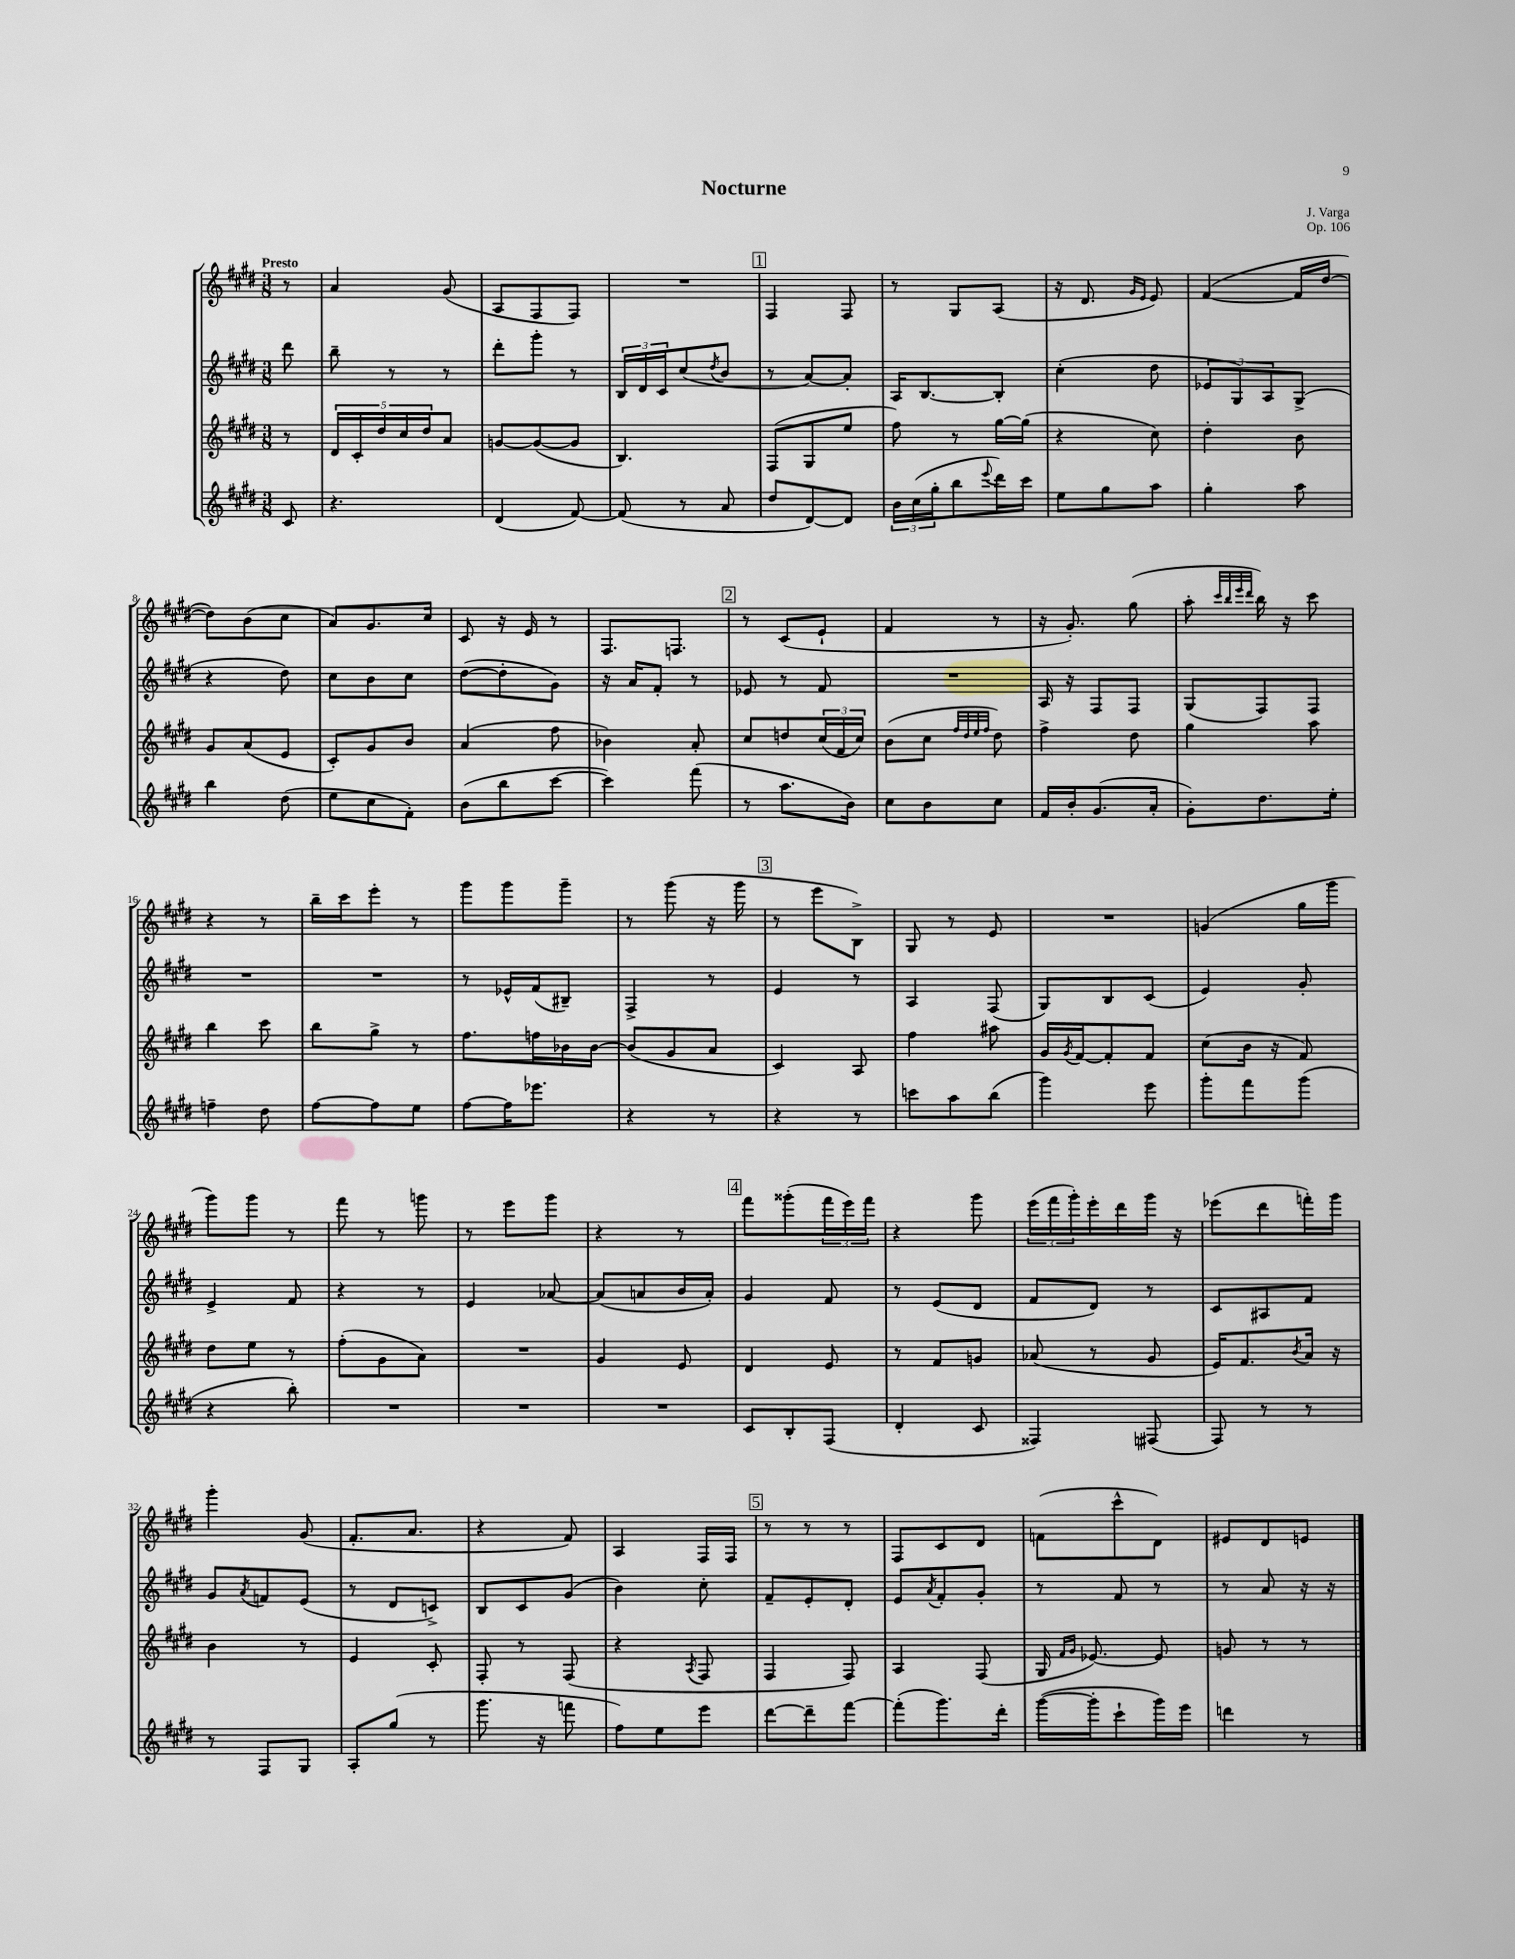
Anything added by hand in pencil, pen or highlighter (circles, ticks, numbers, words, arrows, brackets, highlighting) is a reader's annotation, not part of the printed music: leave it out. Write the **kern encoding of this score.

**kern	**kern	**kern	**kern
*staff4	*staff3	*staff2	*staff1
*clefG2	*clefG2	*clefG2	*clefG2
*k[f#c#g#d#]	*k[f#c#g#d#]	*k[f#c#g#d#]	*k[f#c#g#d#]
*M3/8	*M3/8	*M3/8	*M3/8
8c#	8r	8ddd#	8r
=	=	=	=
4.r	20d#	8bb~	4a
.	20c#'	.	.
.	20dd#	.	.
.	.	8r	.
.	20cc#	.	.
.	20dd#	.	.
.	8a	8r	(8g#
=	=	=	=
(4d#	[8g	8ddd#'	8A
.	(8g_	8ggg#'	8F#
[8f#)	8g]	8r	8F#)
=	=	=	=
(8f#]	4.B)	24B	4.r
.	.	24d#	.
.	.	24c#	.
8r	.	(8cc#	.
.	.	8qdd#	.
8a	.	8b	.
=	=	=	=
8dd#	(8F#	8r	4F#
[8d#)	8G#	[8a)	.
8d#]	8ee	8a']	8F#
=	=	=	=
24b	8ff#)	16A	8r
(24cc#	.	.	.
.	.	[8.B	.
24gg#'	.	.	.
8bb	8r	.	8G#
8qqeee	.	.	.
16ddd#)	[16gg#	8B']	(8A
16ccc#	(16gg#]	.	.
=	=	=	=
8ee	4r	(4cc#'	16r
.	.	.	8.d#
8gg#	.	.	.
.	.	.	16qqg#
.	.	.	16qqe
8aa	8cc#)	8dd#	8e)
=	=	=	=
4gg#'	4dd#'	12e-	([4f#
.	.	12G#)	.
.	.	12A	.
8aa	8b	(8G#^	16f#]
.	.	.	[16dd#
=	=	=	=
4bb	8g#	4r	8dd#])
.	(8a	.	(8b
(8dd#	8e	8dd#)	8cc#
=	=	=	=
8ee	8c#')	8cc#	8a)
8cc#	8g#	8b	8.g#
8f#')	8b	8cc#	.
.	.	.	16cc#
=	=	=	=
(8b	(4a	([8dd#	8c#
8bb	.	8dd#']	16r
.	.	.	16e
[8ccc#	8ff#	8g#)	8r
=	=	=	=
4ccc#])	4b-)	16r	8.F#
.	.	16a	.
.	.	8f#'	.
.	.	.	8.F
(8fff#	8a'	8r	.
=	=	=	=
8r	8cc#	8e-	8r
8.aa	8dd	8r	(8c#
.	(24cc#	8f#	8e`
.	24f#	.	.
16b)	.	.	.
.	24cc#)	.	.
=	=	=	=
8cc#	(8b	4.r	4f#
8b	8cc#	.	.
.	32qqff#	.	.
.	32qqdd#	.	.
.	32qqee	.	.
.	32qqff#	.	.
8cc#	8dd#)	.	8r
=	=	=	=
16f#	4ff#^	16A	16r
16b'	.	16r	8.g#')
(8.g#	.	8F#	.
.	8dd#	8F#	(8gg#
16a'	.	.	.
=	=	=	=
8g#')	4gg#	(8G#	8aa'
.	.	.	32qqccc#
.	.	.	32qqbb
.	.	.	32qqeee
.	.	.	32qqddd#
8.dd#	.	8F#)	16bb)
.	.	.	16r
.	8aa	8F#	8ccc#
16ee'	.	.	.
=	=	=	=
4ff~	4bb	4.r	4r
8dd#	8ccc#	.	8r
=	=	=	=
[8ff#	8bb	4.r	16bb~
.	.	.	16ccc#
8ff#]	8gg#^	.	8eee'
8ee	8r	.	8r
=	=	=	=
[8ff#	8.ff#	8r	8ggg#
16ff#]	.	16e-^^	8ggg#
8.eee-	16ff	(16f#	.
.	16b-	8B#~)	8ggg#~
.	[16b-	.	.
=	=	=	=
4r	(8b-]	4F#^	8r
.	8g#	.	(8ggg#
8r	8a	8r	16r
.	.	.	16ggg#
=	=	=	=
4r	4c#)	4e	8r
.	.	.	8eee
8r	8A	8r	8B^)
=	=	=	=
8ccc	4ff#	4A	8G#
8aa	.	.	8r
(8bb	8aa#	(8F#	8e
=	=	=	=
4ggg#)	16g#	8G#)	4.r
.	8qg#	.	.
.	[16f#	.	.
.	8f#']	8B	.
8eee	8f#	(8c#	.
=	=	=	=
8ggg#'	(8cc#	4e)	(4g
8fff#	16b	.	.
.	16r	.	.
(8ggg#	8f#)	8g#'	16gg#
.	.	.	16ggg#
=	=	=	=
4r	8dd#	4e^	8ggg#)
.	8ee	.	8ggg#
8bb')	8r	8f#	8r
=	=	=	=
4.r	(8ff#'	4r	8fff#
.	8g#	.	8r
.	8a)	8r	8ggg
=	=	=	=
4.r	4.r	4e	8r
.	.	.	8eee
.	.	[8a-	8ggg#
=	=	=	=
4.r	4g#	(8a-]	4r
.	.	8a	.
.	8e	16b	8r
.	.	16a')	.
=	=	=	=
8c#	4d#	4g#	8fff#
8B'	.	.	(8ggg##'
(8F#	8e	8f#	24fff#
.	.	.	24eee)
.	.	.	24fff#
=	=	=	=
4d#'	8r	8r	4r
.	8f#	(8e	.
8c#	8g	8d#	8ggg#
=	=	=	=
4F##)	(8a-	8f#	(24eee
.	.	.	24fff#
.	.	.	24ggg#')
.	8r	8d#)	16eee'
.	.	.	16ddd#
(8F#	8g#	8r	16ggg#
.	.	.	16r
=	=	=	=
8F#)	16e)	8c#	(8eee-
.	8.f#	.	.
8r	.	8A#	8ddd#
.	8qb	.	.
8r	16a	8f#	16fff')
.	16r	.	16ggg#
=	=	=	=
8r	4b	8g#	4ggg#'
.	.	8qa	.
8F#	.	8f	.
8G#	8r	(8e	(8g#
=	=	=	=
8A'	4e	8r	8.f#'
(8gg#	.	8d#	.
.	.	.	8.a
8r	8c#'	8c^)	.
=	=	=	=
8.ggg#	8F#'	8B	4r
.	8r	8c#	.
16r	.	.	.
8fff	(8F#	(8g#	8f#)
=	=	=	=
8ff#)	4r	4b)	4A
8ee	.	.	.
.	8qA	.	.
8eee	8F#	8cc#'	16F#
.	.	.	16F#
=	=	=	=
[8ddd#	4F#	8f#~	8r
8ddd#~]	.	8e'	8r
[8fff#	8F#)	8d#'	8r
=	=	=	=
(8fff#']	4A	8e	8F#
.	.	8qa	.
8.ggg#)	.	8f#'	8c#
.	(8F#	8g#'	8d#
16ddd#'	.	.	.
=	=	=	=
([16ggg#	16G#	8r	(8f
.	16qqf#	.	.
.	16qqg#	.	.
16ggg#']	[8.e-)	.	.
8ccc#`	.	8f#	8ccc#^^
16ggg#)	8e-]	8r	8d#)
16eee	.	.	.
=	=	=	=
4ddd	8g	8r	8e#
.	8r	8a	8d#
8r	8r	16r	8e
.	.	16r	.
==	==	==	==
*-	*-	*-	*-
